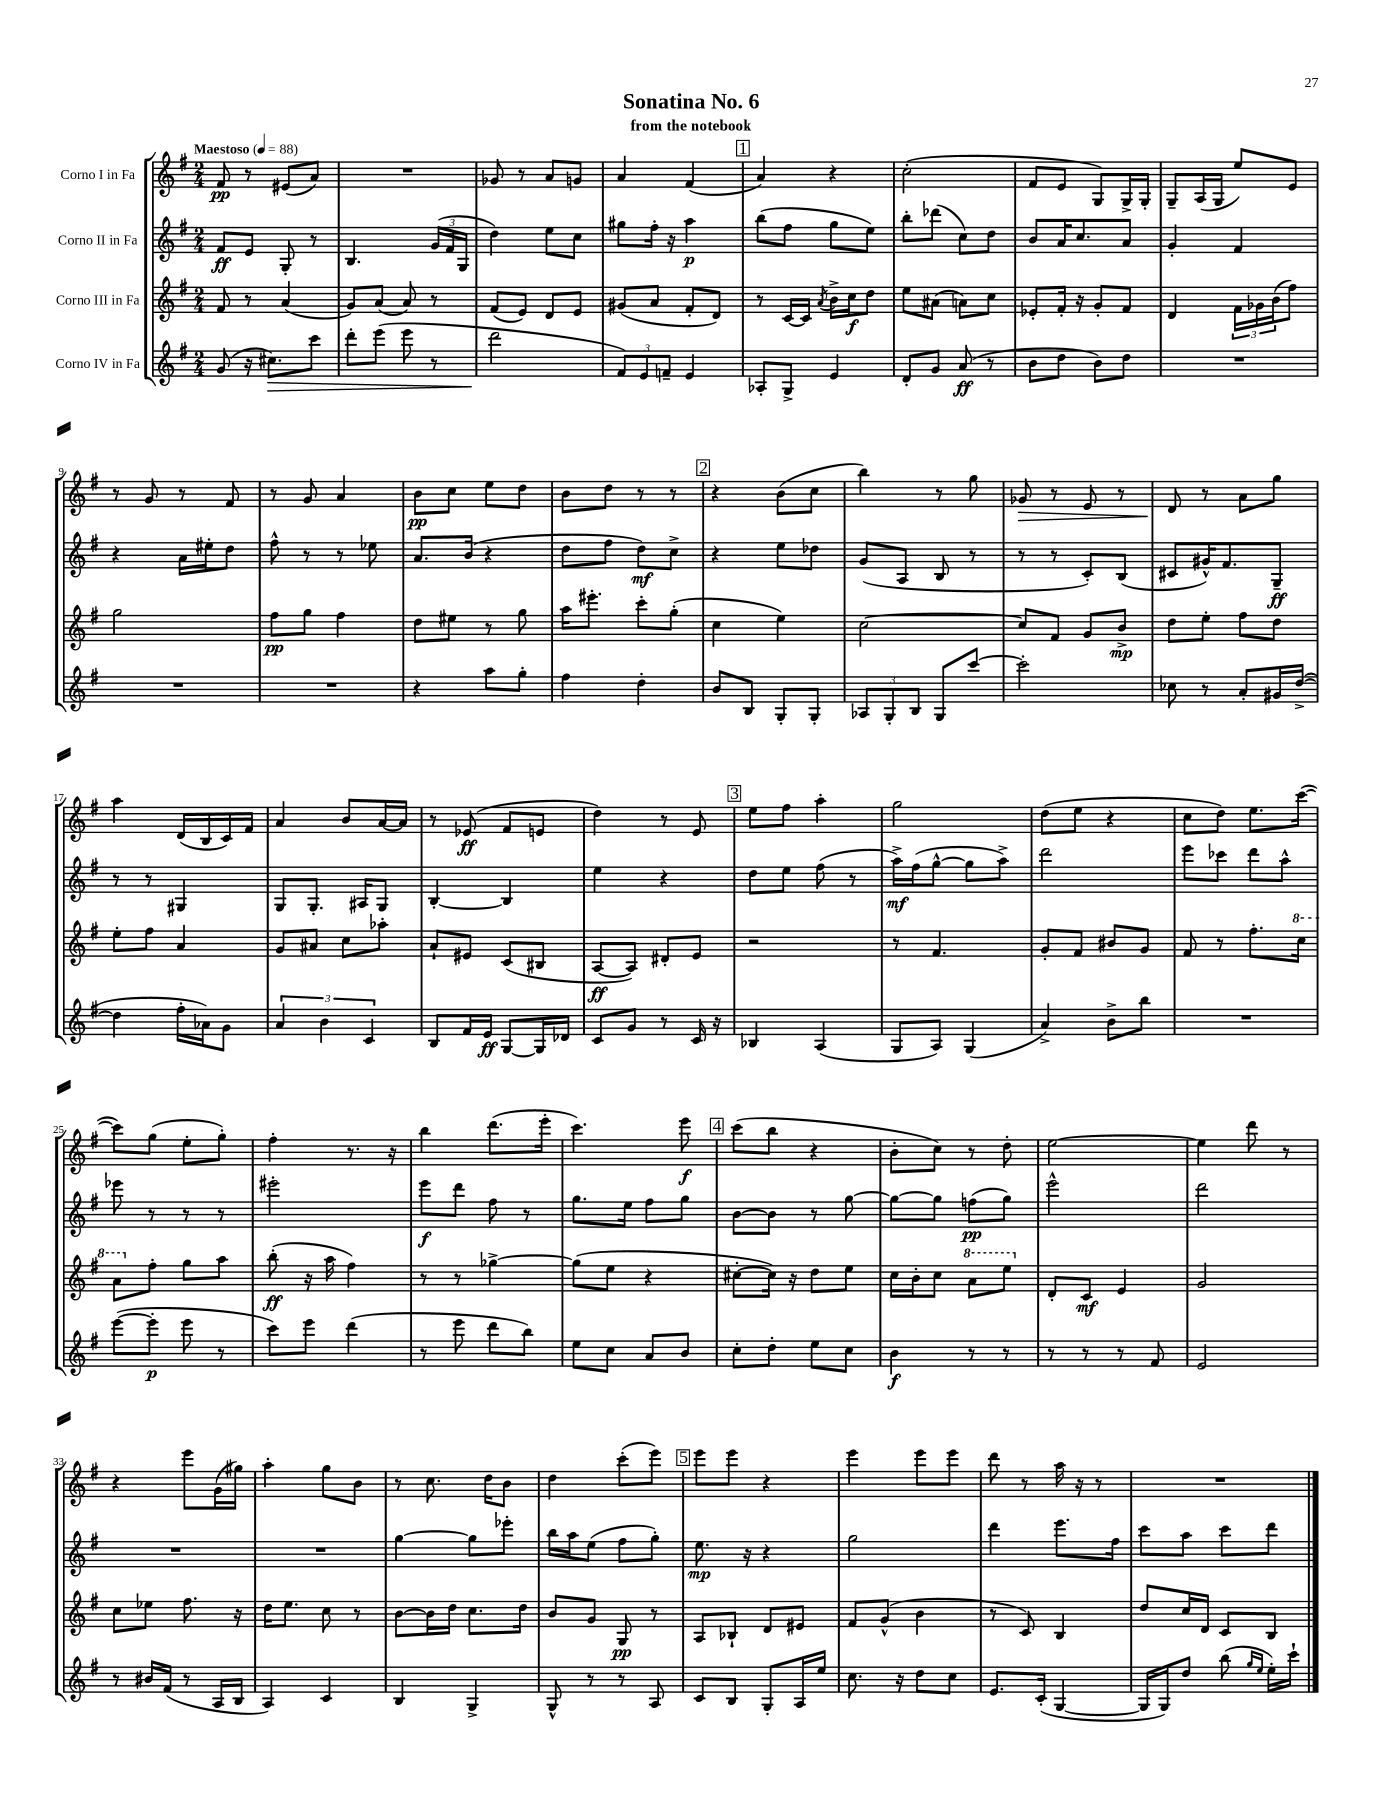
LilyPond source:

\header { title = "Sonatina No. 6" subtitle = "from the notebook" }
<<
\new StaffGroup <<
\new Staff = "s0" \with { instrumentName = "Corno I in Fa" } {
    \clef treble \key g \major \numericTimeSignature \time 2/4 \tempo "Maestoso" 4 = 88
    fis'8\pp r8 eis'8( a'8) |
    R2 |
    ges'8 r8 a'8 g'8 |
    a'4 fis'4( |
    \mark \markup { \box "1" } a'4) r4 |
    c''2-.( |
    fis'8 e'8 g8) g16-> g16-. |
    g8-- a16( g16 e''8) e'8 |
    r8 g'8 r8 fis'8 |
    r8 g'8 a'4 |
    b'8\pp c''8 e''8 d''8 |
    b'8 d''8 r8 r8 |
    \mark \markup { \box "2" } r4 b'8( c''8 |
    b''4) r8 g''8 |
    ges'8\> r8 e'8 r8 |
    d'8\! r8 a'8 g''8 |
    a''4 d'16( b16 c'16) fis'16 |
    a'4 b'8 a'16~ a'16 |
    r8 ees'8\ff( fis'8 e'8 |
    d''4) r8 e'8 |
    \mark \markup { \box "3" } e''8 fis''8 a''4-. |
    g''2 |
    d''8( e''8 r4 |
    c''8 d''8) e''8. c'''16~( |
    c'''8) g''8( e''8-. g''8-.) |
    fis''4-. r8. r16 |
    b''4 d'''8.( e'''16-. |
    c'''4.) e'''8\f |
    \mark \markup { \box "4" } c'''8( b''8 r4 |
    b'8-. c''8) r8 d''8-. |
    e''2~ |
    e''4 d'''8 r8 |
    r4 e'''8 g'16( gis''16) |
    a''4-. g''8 b'8 |
    r8 c''8. d''16 b'8 |
    d''4 c'''8-.( e'''8) |
    \mark \markup { \box "5" } e'''8 e'''8 r4 |
    e'''4 e'''8 e'''8 |
    d'''8 r8 a''16 r16 r8 |
    R2 \bar "|." |
}
\new Staff = "s1" \with { instrumentName = "Corno II in Fa" } {
    \clef treble \key g \major \numericTimeSignature \time 2/4
    fis'8\ff e'8 g8-. r8 |
    b4. \tuplet 3/2 { g'16( fis'16 g16 } |
    d''4) e''8 c''8 |
    gis''8 fis''16-. r16 a''4\p |
    \mark \markup { \box "1" } b''8( fis''8 g''8 e''8) |
    b''8-. des'''8( c''8) d''8 |
    b'8 a'16 c''8. a'8 |
    g'4-. fis'4 |
    r4 a'16 eis''16-. d''8 |
    fis''8-^ r8 r8 ees''8 |
    a'8. b'16( r4 |
    d''8 fis''8 d''8\mf) c''8-> |
    \mark \markup { \box "2" } r4 e''8 des''8 |
    g'8( a8 b8 r8 |
    r8 r8 c'8-.) b8( |
    cis'8 gis'16-^) fis'8. g8--\ff |
    r8 r8 gis4 |
    g8 g8.-. ais16 g8 |
    b4~-. b4 |
    e''4 r4 |
    \mark \markup { \box "3" } d''8 e''8 fis''8( r8 |
    a''16->\mf) fis''16( g''8~-^ g''8 a''8->) |
    d'''2 |
    e'''8 ces'''8 d'''8 a''8-^ |
    ees'''8 r8 r8 r8 |
    eis'''2-. |
    e'''8\f d'''8 fis''8 r8 |
    g''8. e''16 fis''8 g''8 |
    \mark \markup { \box "4" } b'8~ b'8 r8 g''8~ |
    g''8~ g''8 f''8\pp( g''8) |
    e'''2-^ |
    d'''2 |
    R2 |
    R2 |
    g''4~ g''8 ees'''8-. |
    b''16 a''16 e''8( fis''8 g''8-.) |
    \mark \markup { \box "5" } e''8.\mp r16 r4 |
    g''2 |
    d'''4 e'''8. fis''16 |
    c'''8 a''8 c'''8 d'''8 \bar "|." |
}
\new Staff = "s2" \with { instrumentName = "Corno III in Fa" } {
    \clef treble \key g \major \numericTimeSignature \time 2/4
    fis'8 r8 a'4( |
    g'8) a'8( a'8) r8 |
    fis'8( e'8) d'8 e'8 |
    gis'8( a'8 fis'8-. d'8) |
    \mark \markup { \box "1" } r8 c'16~ c'16 \acciaccatura { a'8 } b'16-> c''16\f d''8 |
    e''8 ais'8( a'8) c''8 |
    ees'8-. fis'16-. r16 g'8-. fis'8 |
    d'4 \tuplet 3/2 { fis'16 ges'16 b'16( } fis''8) |
    g''2 |
    fis''8\pp g''8 fis''4 |
    d''8 eis''8 r8 g''8 |
    a''16 eis'''8.-. c'''8-. g''8-.( |
    \mark \markup { \box "2" } c''4 e''4) |
    c''2~ |
    c''8 fis'8 g'8 b'8->\mp |
    d''8 e''8-. fis''8 d''8 |
    e''8-. fis''8 a'4 |
    g'8 ais'8 c''8 aes''8-. |
    a'8-! eis'8 c'8( bis8 |
    a8~\ff a8) dis'8-. e'8 |
    \mark \markup { \box "3" } r2 |
    r8 fis'4. |
    g'8-. fis'8 bis'8 g'8 |
    fis'8 r8 fis''8.-. \ottava #1 c'''16 |
    a''8 \ottava #0 fis''8-. g''8 a''8 |
    b''8-.\ff( r16 a''16 fis''4) |
    r8 r8 ges''4~-> |
    ges''8( e''8 r4 |
    \mark \markup { \box "4" } cis''8~-. cis''16) r16 d''8 e''8 |
    c''16 b'16-. c''8 \ottava #1 a''8 e'''8 \ottava #0 |
    d'8-. c'8\mf e'4 |
    g'2 |
    c''8 ees''8 fis''8. r16 |
    d''16 e''8. c''8 r8 |
    b'8~ b'16 d''16 c''8. d''16 |
    b'8 g'8 g8\pp r8 |
    \mark \markup { \box "5" } a8 bes8-! d'8 eis'8 |
    fis'8 g'8-^( b'4 |
    r8 c'8) b4 |
    d''8 c''16 d'16 c'8 b8 \bar "|." |
}
\new Staff = "s3" \with { instrumentName = "Corno IV in Fa" } {
    \clef treble \key g \major \numericTimeSignature \time 2/4
    g'8( r16 cis''8.\>) c'''8 |
    d'''8-. e'''8( e'''8 r8 |
    d'''2\! |
    \tuplet 3/2 { fis'8) e'8 f'8-- } e'4 |
    \mark \markup { \box "1" } aes8-. g8-> e'4 |
    d'8-. g'8 a'8\ff( r8 |
    b'8 d''8 b'8) d''8 |
    R2 |
    R2 |
    R2 |
    r4 a''8 g''8-. |
    fis''4 d''4-. |
    \mark \markup { \box "2" } b'8 b8 g8-. g8-. |
    \tuplet 3/2 { aes8 g8-. b8 } g8 c'''8~ |
    c'''2-. |
    ces''8 r8 a'8-. gis'16 d''16~->( |
    d''4 fis''16-. aes'16) g'8 |
    \tuplet 3/2 { a'4 b'4 c'4 } |
    b8 fis'16 e'16\ff g8~ g16 des'16 |
    c'8 g'8 r8 c'16 r16 |
    \mark \markup { \box "3" } bes4 a4( |
    g8 a8) g4( |
    a'4->) b'8-> b''8 |
    R2 |
    e'''8~( e'''8-.\p e'''8 r8 |
    c'''8) e'''8 d'''4( |
    r8 e'''8 d'''8 b''8) |
    e''8 c''8 a'8 b'8 |
    \mark \markup { \box "4" } c''8-. d''8-. e''8 c''8 |
    b'4\f r8 r8 |
    r8 r8 r8 fis'8 |
    e'2 |
    r8 bis'16 fis'16( r8 a16 b16 |
    a4) c'4 |
    b4 g4-> |
    g8-^ r8 r8 a8 |
    \mark \markup { \box "5" } c'8 b8 g8-. a16 e''16 |
    c''8. r16 d''8 c''8 |
    e'8. c'16-.( g4~ |
    g16 g16) d''8 b''8( \grace { g''16 e''16 } e''16-.) c'''16-! \bar "|." |
}
>>
>>
